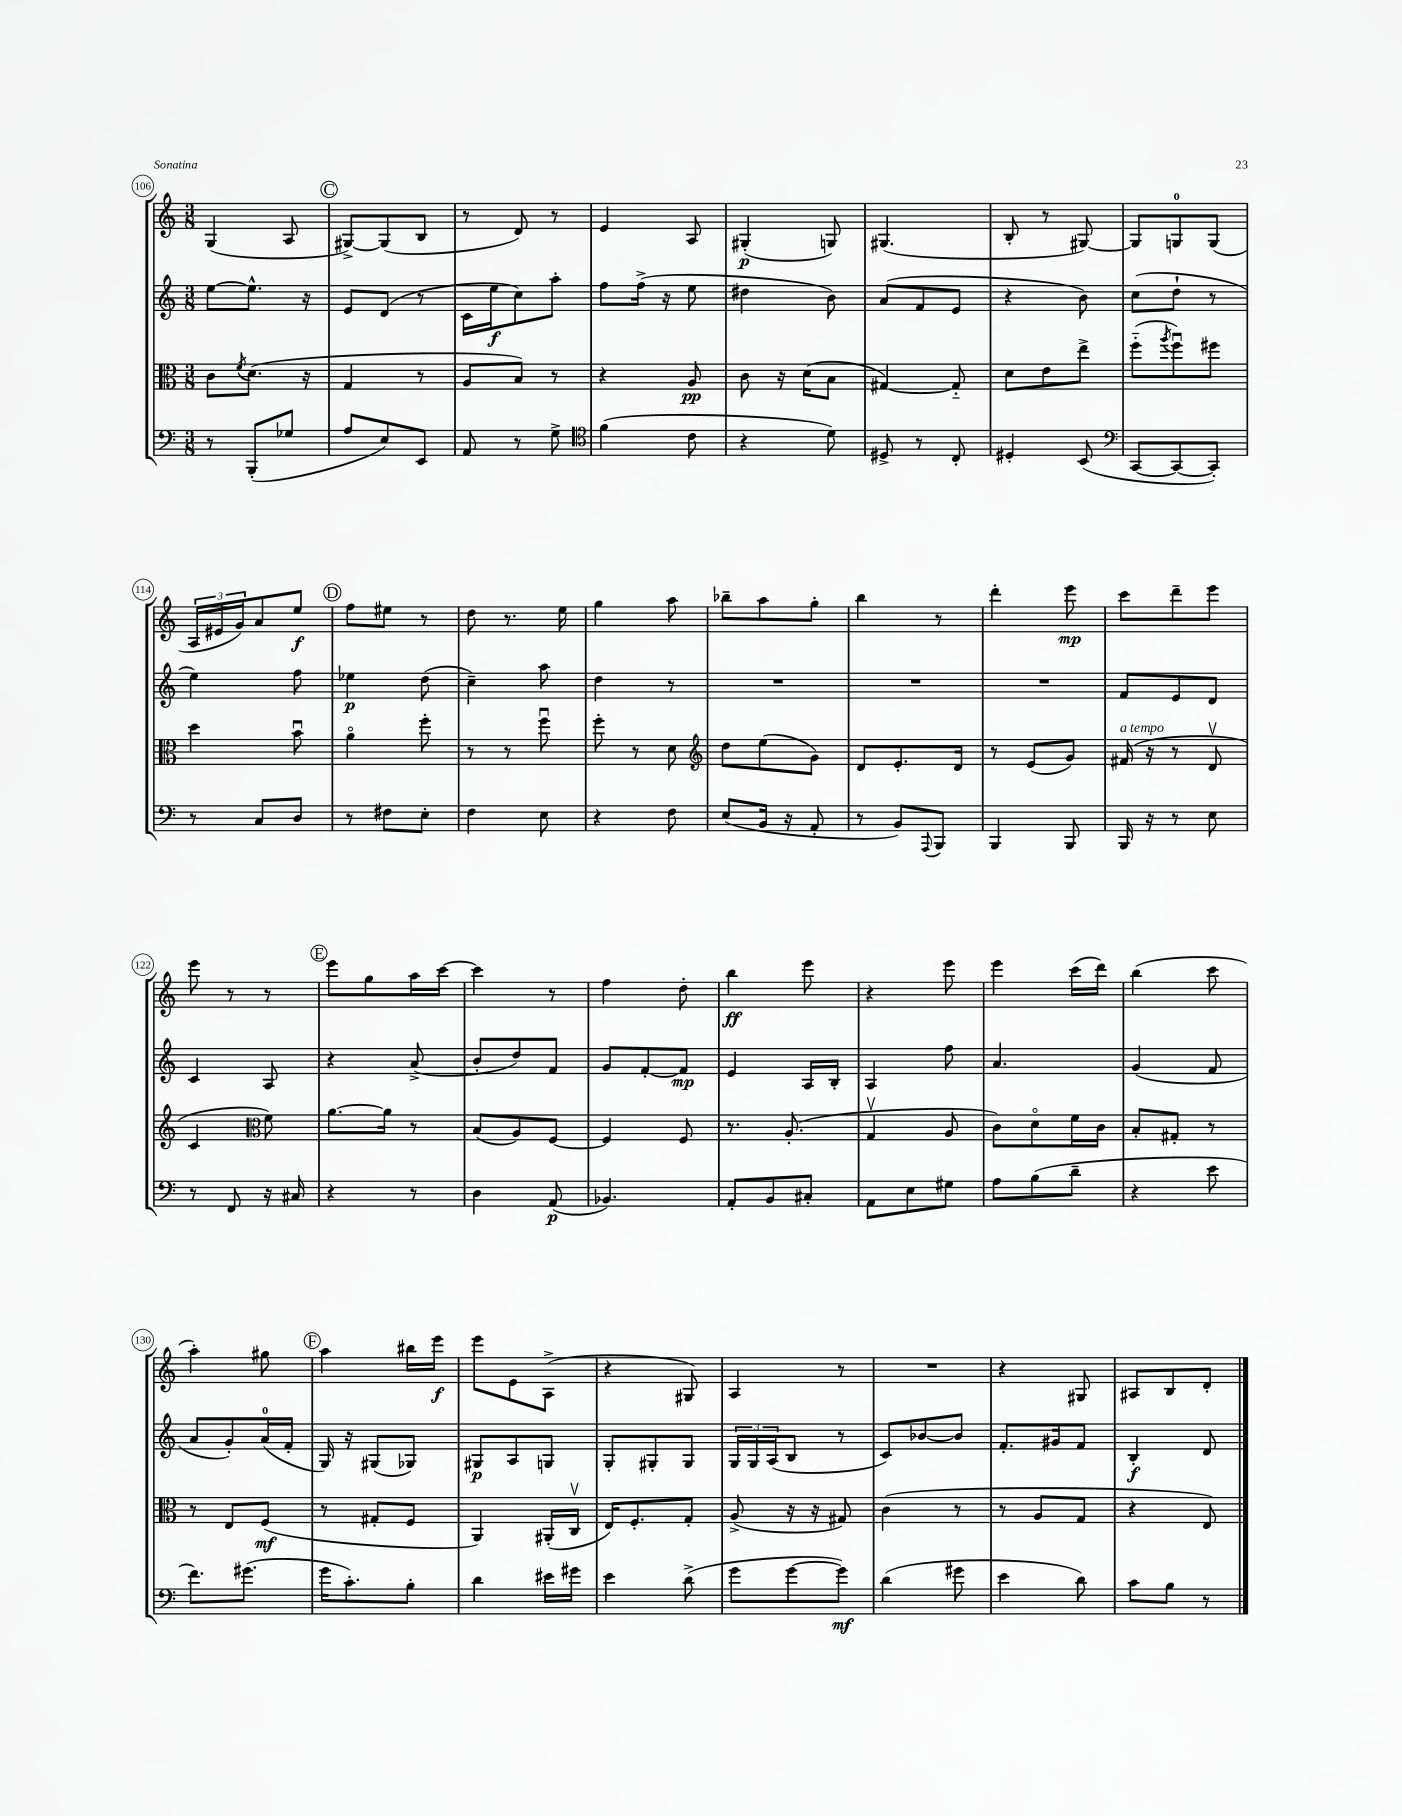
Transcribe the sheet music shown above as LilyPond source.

<<
\new StaffGroup <<
\new Staff = "s0" {
    \clef treble \key c \major \numericTimeSignature \time 3/8
    g4( a8 |
    \mark \markup { \circle "C" } gis8~->) gis8( b8 |
    r8 d'8) r8 |
    e'4 a8 |
    gis4-.\p( g8) |
    gis4.( |
    b8-. r8 gis8~) |
    gis8 g8-0 g8( |
    \tuplet 3/2 { a16 eis'16 g'16) } a'8 e''8\f |
    \mark \markup { \circle "D" } f''8 eis''8 r8 |
    d''8 r8. e''16 |
    g''4 a''8 |
    bes''8-- a''8 g''8-. |
    b''4 r8 |
    d'''4-. e'''8\mp |
    c'''8 d'''8-- e'''8 |
    e'''8 r8 r8 |
    \mark \markup { \circle "E" } e'''8 g''8 a''16 c'''16~ |
    c'''4 r8 |
    f''4 d''8-. |
    b''4\ff e'''8 |
    r4 e'''8 |
    e'''4 c'''16( d'''16) |
    b''4( c'''8 |
    a''4-.) gis''8 |
    \mark \markup { \circle "F" } a''4 bis''16 e'''16\f |
    e'''8 e'8 a8->( |
    r4 gis8) |
    a4 r8 |
    R4. |
    r4 gis8 |
    ais8 b8 d'8-. \bar "|." |
}
\new Staff = "s1" {
    \clef treble \key c \major \numericTimeSignature \time 3/8
    e''8~ e''8.-^ r16 |
    \mark \markup { \circle "C" } e'8 d'8( r8 |
    c'16 e''16\f c''8) a''8-. |
    f''8 f''16->( r16 e''8 |
    dis''4 b'8) |
    a'8( f'8 e'8 |
    r4 b'8) |
    c''8( d''8-! r8 |
    e''4) f''8 |
    \mark \markup { \circle "D" } ees''4\p d''8( |
    c''4--) a''8 |
    d''4 r8 |
    R4. |
    R4. |
    R4. |
    f'8 e'8 d'8 |
    c'4 a8 |
    \mark \markup { \circle "E" } r4 a'8->( |
    b'8-. d''8) f'8 |
    g'8 f'8~-. f'8\mp |
    e'4 a16 b16-. |
    a4 f''8 |
    a'4. |
    g'4( f'8 |
    a'8 g'8-.) a'16-0( f'16-. |
    \mark \markup { \circle "F" } g16) r16 gis8( ges8) |
    gis8\p a8 g8 |
    g8-. gis8-. gis8 |
    \tuplet 3/2 { g16 g16 a16( } b8 r8 |
    c'8) bes'8~ bes'8 |
    f'8.-. gis'16 f'8 |
    b4-.\f d'8 \bar "|." |
}
\new Staff = "s2" {
    \clef alto \key c \major \numericTimeSignature \time 3/8
    c'8 \acciaccatura { f'8 } d'8.( r16 |
    \mark \markup { \circle "C" } g4 r8 |
    a8 b8) r8 |
    r4 a8\pp |
    c'8 r16 d'16( b8 |
    gis4~) gis8-_ |
    d'8 e'8 e''8-> |
    f''8-_( \acciaccatura { a''8 } f''8\downbow) fis''8 |
    d''4 b'8\downbow |
    \mark \markup { \circle "D" } a'4\flageolet f''8-. |
    r8 r8 f''8\downbow |
    f''8-. r8 d'8 |
    \clef treble d''8 e''8( g'8) |
    d'8 e'8.-. d'16 |
    r8 e'8( g'8) |
    fis'16^\markup { \italic "a tempo" }( r16 r8 d'8\upbow |
    c'4 \clef alto f'8) |
    \mark \markup { \circle "E" } a'8.~ a'16 r8 |
    b8( a8) f8~ |
    f4 f8 |
    r8. a8.-.( |
    g4\upbow a8 |
    c'8) d'8\flageolet f'16 c'16 |
    b8-. gis8-. r8 |
    r8 e8 f8\mf( |
    \mark \markup { \circle "F" } r8 gis8-. f8 |
    a,4) ais,16-.( c16\upbow |
    e16) f8.-. g8-. |
    a8->( r16 r16 gis8) |
    c'4( r8 |
    r8 a8 g8 |
    r4 e8) \bar "|." |
}
\new Staff = "s3" {
    \clef bass \key c \major \numericTimeSignature \time 3/8
    r8 b,,8-.( ges8 |
    \mark \markup { \circle "C" } a8 e8) e,8 |
    a,8 r8 g8-> |
    \clef tenor f'4( c'8 |
    r4 d'8) |
    dis8-> r8 c8-. |
    dis4-. b,8( |
    \clef bass c,8~ c,8~ c,8-.) |
    r8 c8 d8 |
    \mark \markup { \circle "D" } r8 fis8 e8-. |
    f4 e8 |
    r4 f8 |
    e8( b,16 r16 a,8-. |
    r8 b,8) \appoggiatura { a,,8 } b,,8 |
    b,,4 b,,8 |
    b,,16 r16 r8 e8 |
    r8 f,8 r16 cis16 |
    \mark \markup { \circle "E" } r4 r8 |
    d4 a,8\p( |
    bes,4.) |
    a,8-. b,8 cis8-. |
    a,8 e8 gis8 |
    a8 b8( d'8-- |
    r4 e'8 |
    f'8.) gis'8.( |
    \mark \markup { \circle "F" } g'16 c'8.-.) b8-. |
    d'4 eis'16 gis'16 |
    e'4 d'8->( |
    g'8 g'8~ g'8\mf) |
    d'4( gis'8 |
    e'4 d'8) |
    c'8 b8 r8 \bar "|." |
}
>>
>>
\layout { \context { \Score currentBarNumber = #106 \override BarNumber.stencil = #(make-stencil-circler 0.1 0.3 ly:text-interface::print) } }
